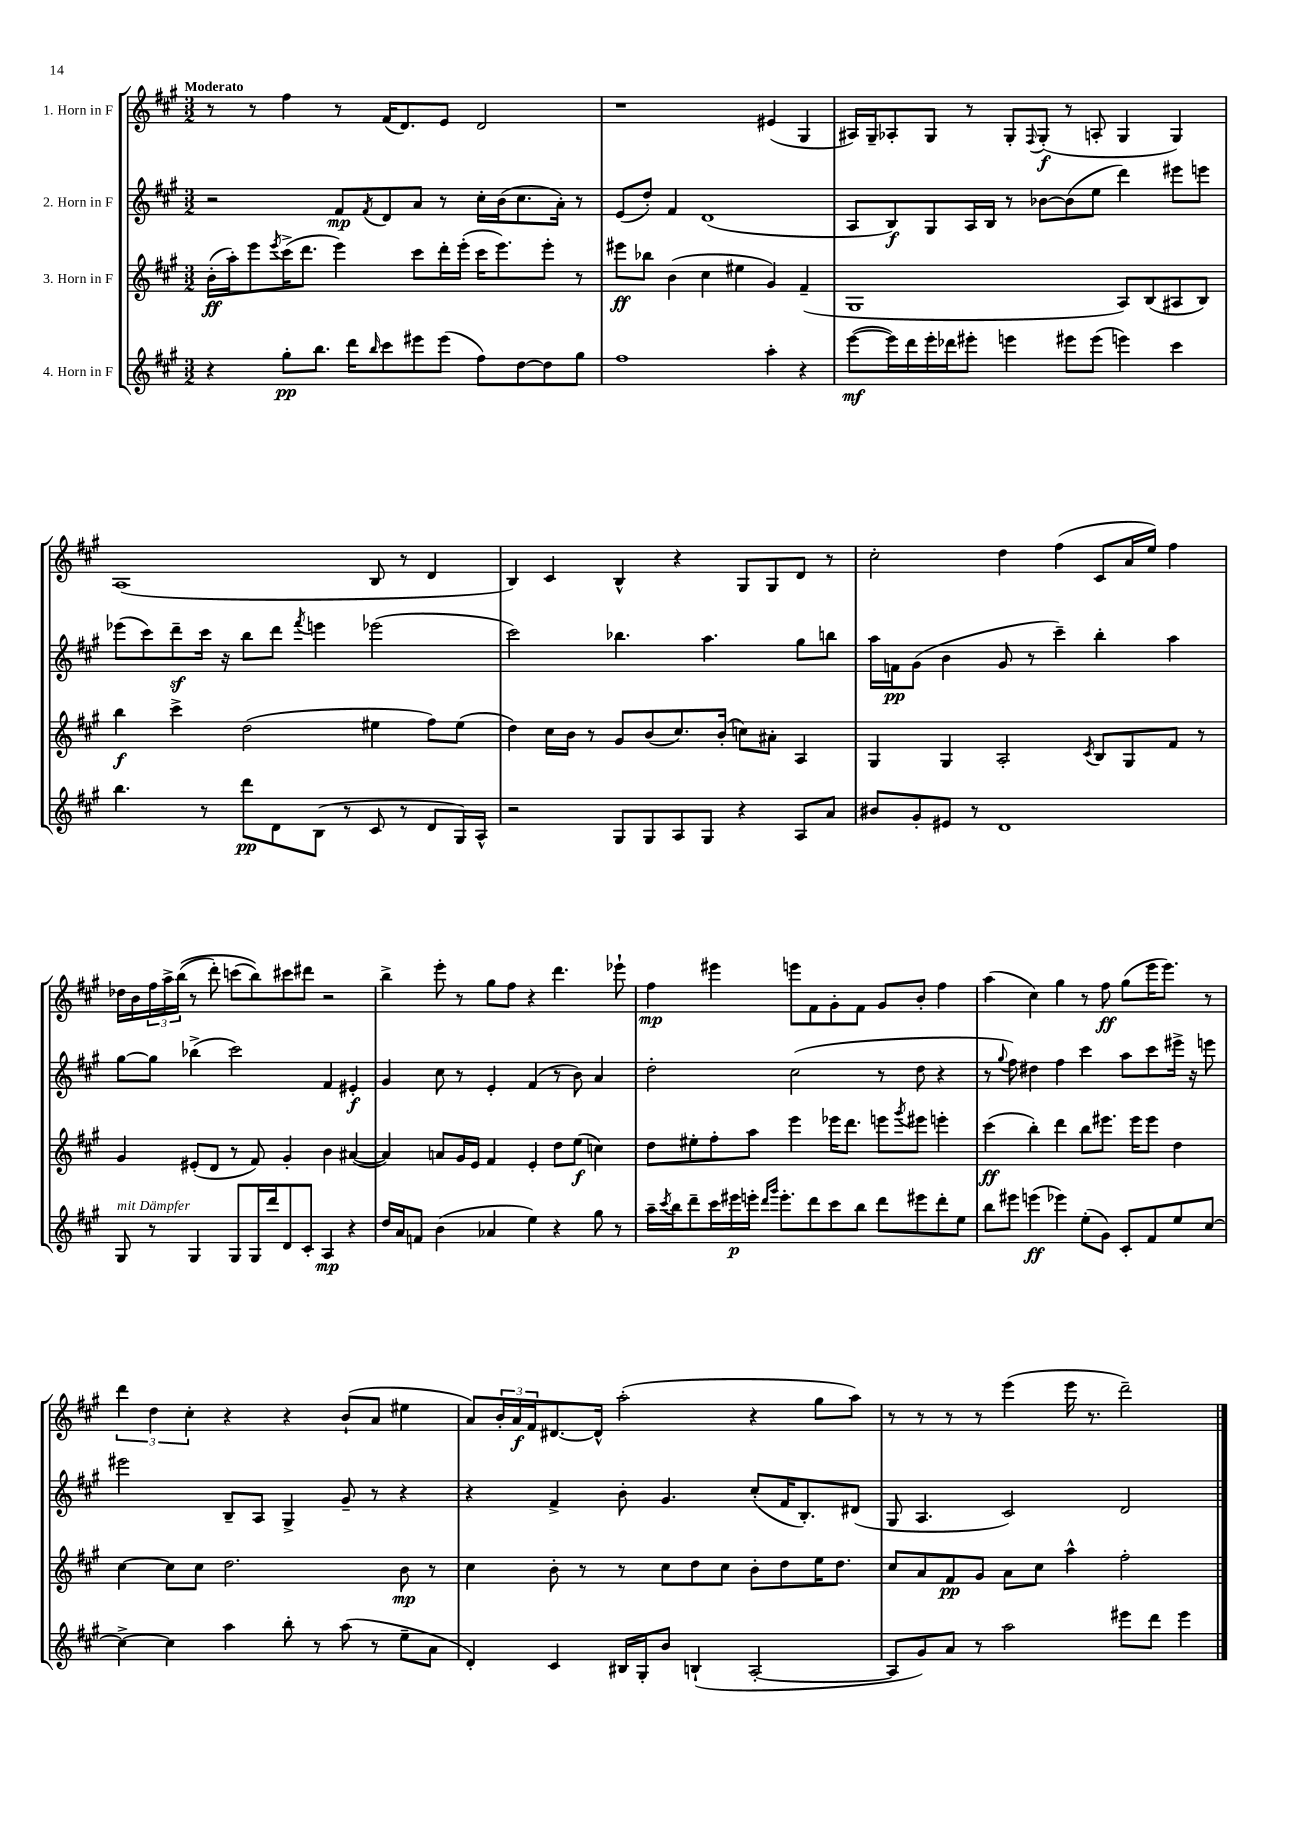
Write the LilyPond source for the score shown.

<<
\new StaffGroup <<
\new Staff = "s0" \with { instrumentName = "1. Horn in F" } {
    \clef treble \key a \major \numericTimeSignature \time 3/2 \tempo "Moderato"
    r8 r8 fis''4 r8 fis'16( d'8.) e'8 d'2 |
    r1 eis'4( gis4 |
    ais16) gis16-- aes8-. gis8 r8 gis8-. \appoggiatura { fis8 } gis8-.\f( r8 a8-. gis4 gis4) |
    a1( b8 r8 d'4 |
    b4) cis'4 b4-^ r4 gis8 gis8 d'8 r8 |
    cis''2-. d''4 fis''4( cis'8 a'16 e''16) fis''4 |
    des''16 b'16 \tuplet 3/2 { fis''16 a''16-> b''16(\( } r8 d'''8-.) c'''8( b''8)\) cis'''8 dis'''8 r2 |
    b''4-> e'''8-. r8 gis''8 fis''8 r4 d'''4. ees'''8-! |
    fis''4\mp eis'''4 e'''8 fis'8 gis'8-. fis'8 gis'8 b'8-. fis''4 |
    a''4( cis''4) gis''4 r8 fis''8\ff gis''8( e'''16 e'''8.) r8 |
    \tuplet 3/2 { d'''4 d''4 cis''4-. } r4 r4 b'8-!( a'8 eis''4 |
    a'8) \tuplet 3/2 { b'16-. a'16\f fis'16 } dis'8.~ dis'16-^ a''2-.( r4 gis''8 a''8) |
    r8 r8 r8 r8 e'''4( e'''16 r8. d'''2--) \bar "|." |
}
\new Staff = "s1" \with { instrumentName = "2. Horn in F" } {
    \clef treble \key a \major \numericTimeSignature \time 3/2
    r2 fis'8\mp \acciaccatura { fis'8 } d'8 a'8 r8 cis''16-. b'16( cis''8. a'16-.) r8 |
    e'8( d''8-.) fis'4 d'1( |
    a8 b8\f) gis8 a16 b16 r8 bes'8~ bes'8( e''8 d'''4) eis'''8 e'''8 |
    ees'''8( cis'''8) d'''8--\sf cis'''16 r16 b''8 d'''8 \acciaccatura { fis'''8 } e'''4 ees'''2( |
    cis'''2) bes''4. a''4. gis''8 b''8 |
    a''16 f'16\pp gis'8( b'4 gis'8 r8 cis'''4--) b''4-. a''4 |
    gis''8~ gis''8 bes''4->( cis'''2) fis'4 eis'4-.\f |
    gis'4 cis''8 r8 e'4-. fis'4( r8 b'8) a'4 |
    d''2-. cis''2( r8 d''8 r4 |
    r8 \appoggiatura { gis''8 } fis''8) dis''4 fis''4 cis'''4 a''8 cis'''8 eis'''16-> r16 e'''8 |
    eis'''2 b8-- a8 gis4-> gis'8-- r8 r4 |
    r4 fis'4-> b'8-. gis'4. cis''8-.( fis'16 b8.-.) dis'8( |
    gis8 a4. cis'2) d'2 \bar "|." |
}
\new Staff = "s2" \with { instrumentName = "3. Horn in F" } {
    \clef treble \key a \major \numericTimeSignature \time 3/2
    b'16-.\ff( a''16-.) e'''8 \acciaccatura { e'''8 } cis'''16->( d'''8. e'''4) cis'''8 d'''16-. e'''16-.( cis'''16 e'''8.) e'''8-. r8 |
    eis'''8\ff bes''8 b'4( cis''4 eis''4 gis'4) fis'4--( |
    gis1 a8) b8( ais8 b8) |
    b''4\f cis'''4-> d''2( eis''4 fis''8) eis''8( |
    d''4) cis''16 b'16 r8 gis'8 b'8( cis''8.) b'16-.( c''8) ais'8-. a4 |
    gis4 gis4 a2-. \acciaccatura { cis'8 } b8 gis8 fis'8 r8 |
    gis'4 eis'8-.( d'8 r8 fis'8) gis'4-. b'4 ais'4~( |
    ais'4) a'8 gis'16 e'16 fis'4 e'4-. d''8 e''8\f( c''4) |
    d''8 eis''8-. fis''8-. a''8 e'''4 ees'''16 d'''8. e'''8 \acciaccatura { gis'''8 } eis'''8 e'''4-. |
    cis'''4\ff( b''4-.) d'''4 b''8 eis'''8. eis'''16 eis'''8 d''4 |
    cis''4~ cis''8 cis''8 d''2. b'8\mp r8 |
    cis''4 b'8-. r8 r8 cis''8 d''8 cis''8 b'8-. d''8 e''16 d''8. |
    cis''8 a'8 fis'8\pp gis'8 a'8 cis''8 a''4-^ fis''2-. \bar "|." |
}
\new Staff = "s3" \with { instrumentName = "4. Horn in F" } {
    \clef treble \key a \major \numericTimeSignature \time 3/2
    r4 gis''8-.\pp b''8. d'''16 \grace { b''16 } cis'''8 eis'''8 eis'''8( fis''8) d''8~ d''8 gis''8 |
    fis''1 a''4-. r4 |
    e'''8~\mf( e'''16) d'''16 e'''16-. des'''16 eis'''8-. e'''4 eis'''8 eis'''8( e'''4) cis'''4 |
    b''4. r8 d'''8\pp d'8 b8( r8 cis'8 r8 d'8 gis16) a16-^ |
    r2 gis8 gis8 a8 gis8 r4 a8 a'8 |
    bis'8 gis'8-. eis'8 r8 d'1 |
    gis8^\markup { \italic "mit Dämpfer" } r8 gis4 gis8 gis16 d'''16 d'8 cis'8-. a4\mp r4 |
    d''16 a'16 f'8 b'4( aes'4 e''4) r4 gis''8 r8 |
    a''16-- \acciaccatura { cis'''8 } b''16 d'''8-- cis'''16 eis'''16\p e'''16-. \grace { d'''16 gis'''16 } e'''8.-. d'''8 cis'''8 b''8 d'''8 eis'''8 d'''8-. e''8 |
    b''8 eis'''8 e'''4\ff( ees'''4) e''8-.( gis'8) cis'8-. fis'8 e''8 cis''8~ |
    cis''4~-> cis''4 a''4 b''8-. r8 a''8( r8 e''8-- a'8 |
    d'4-.) cis'4 bis16 gis16-. b'8 b4-!( a2~-. |
    a8 gis'8) a'8 r8 a''2 eis'''8 d'''8 eis'''4 \bar "|." |
}
>>
>>
\layout { \context { \Score \remove "Bar_number_engraver" } }
